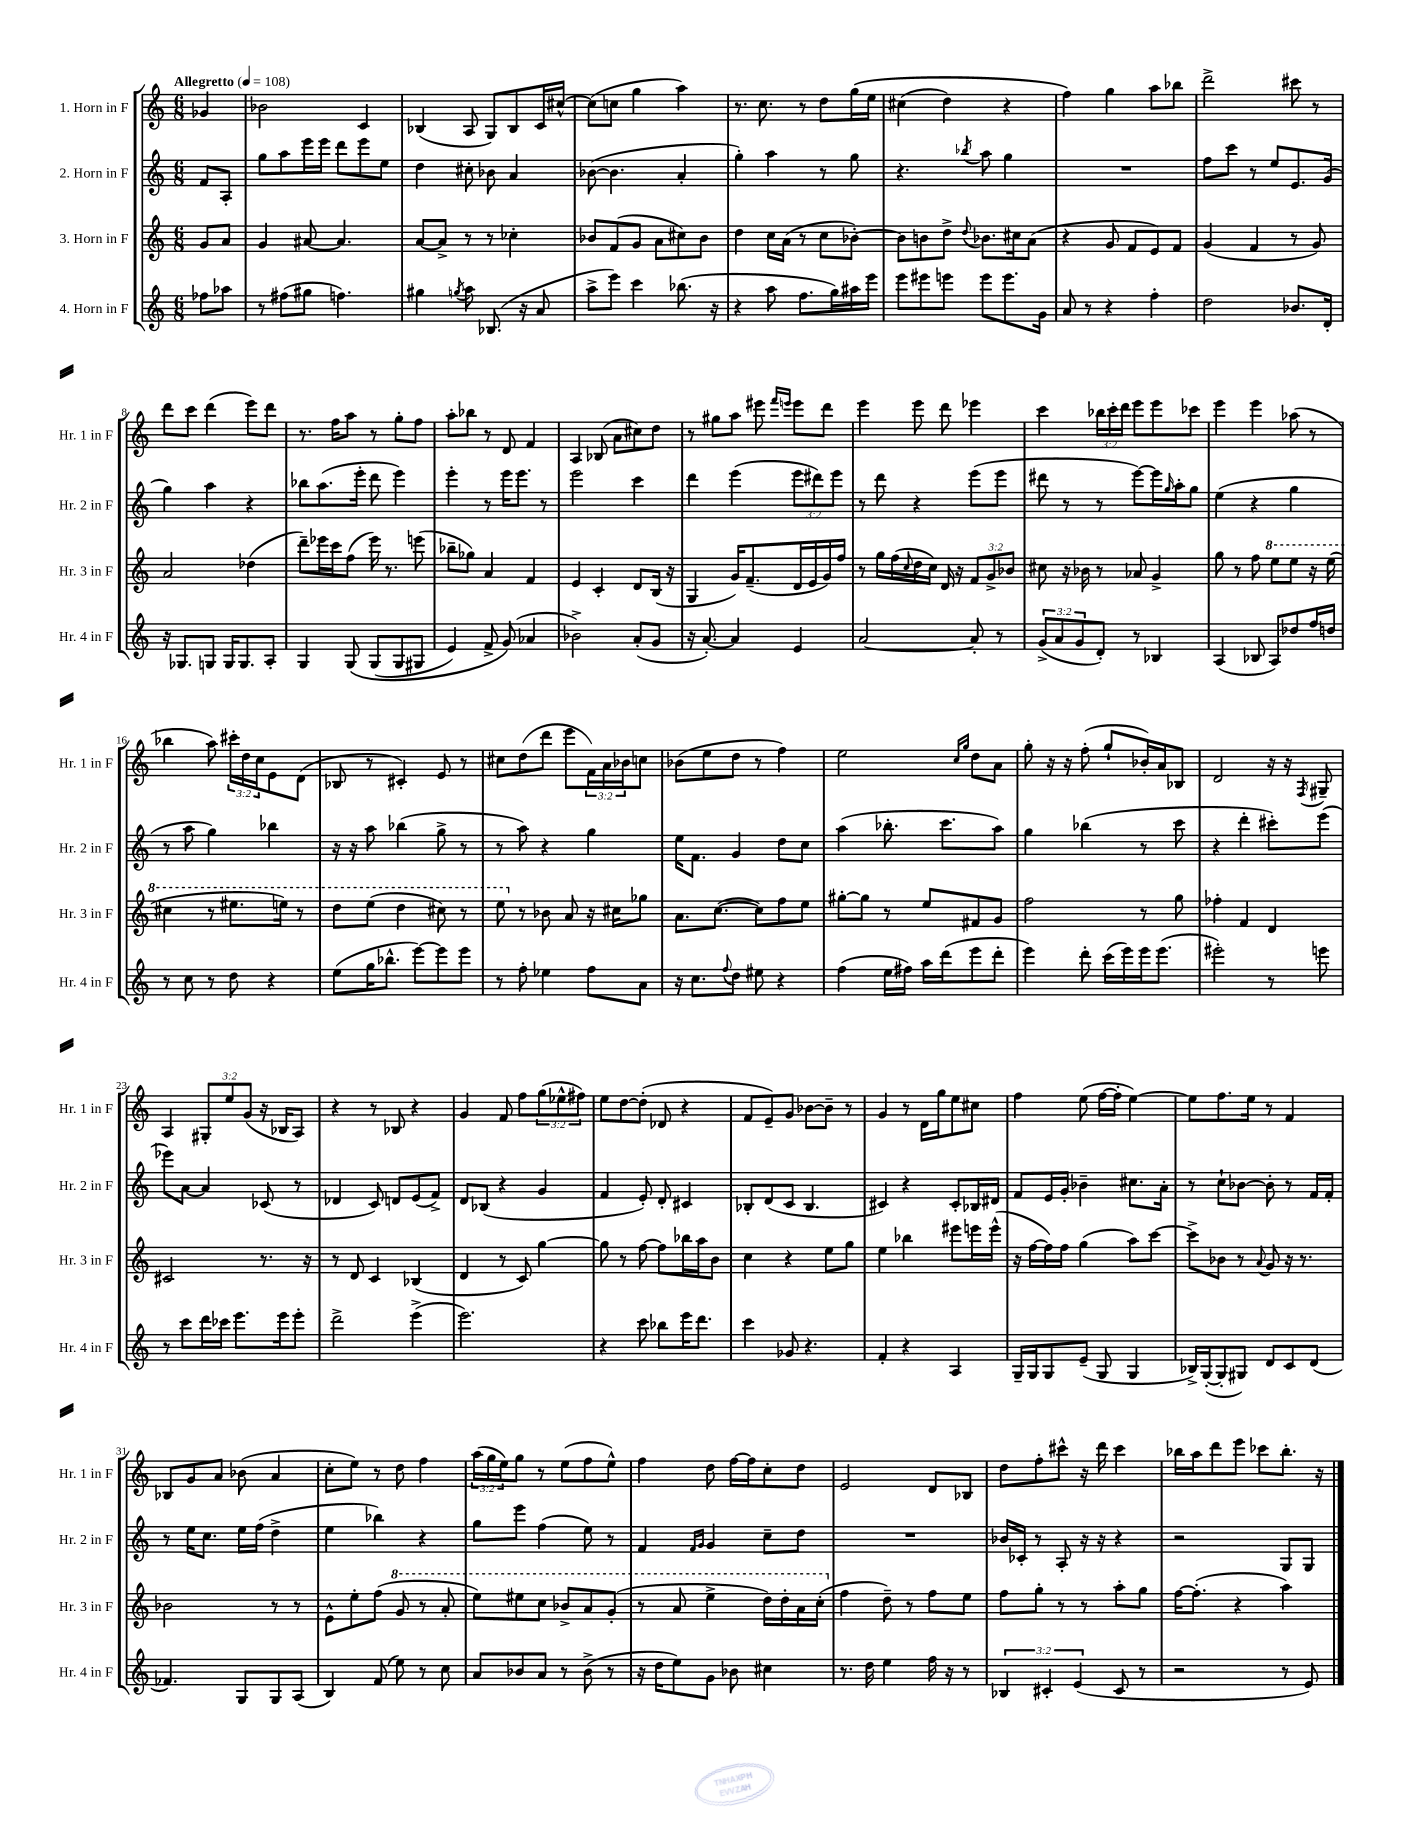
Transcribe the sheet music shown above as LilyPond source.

<<
\new StaffGroup <<
\new Staff = "s0" \with { instrumentName = "1. Horn in F" shortInstrumentName = "Hr. 1 in F" } {
    \clef treble \key c \major \numericTimeSignature \time 6/8 \override Staff.TupletNumber.text = #tuplet-number::calc-fraction-text \partial 4 \tempo "Allegretto" 4 = 108
    ges'4 |
    bes'2 c'4 |
    bes4( a8 g8) bes8 c'16 cis''16~-^ |
    cis''8( c''8 g''4 a''4) |
    r8. c''8. r8 d''8 g''16\( e''16 |
    cis''4( d''4) r4 |
    f''4\) g''4 a''8 bes''8 |
    d'''2-> cis'''8 r8 |
    d'''8 c'''8 d'''4( e'''8) d'''8 |
    r8. f''16 a''8 r8 g''8-. f''8 |
    a''8-. bes''8 r8 d'8 f'4 |
    a4 bes8( a'8 cis''8) d''8 |
    r8 gis''8 a''8 eis'''8 \grace { f'''16 e'''16 } e'''8 d'''8 |
    e'''4 e'''8 d'''8 ees'''4 |
    c'''4 \tuplet 3/2 { bes''16 c'''16-. d'''16 } e'''8 e'''8 ces'''8 |
    e'''4 e'''4 aes''8( r8 |
    bes''4 a''8) \tuplet 3/2 { cis'''16-. d''16 c''16 } e'8 d'8( |
    bes8 r8 cis'4-.) e'8 r8 |
    cis''8 d''8( d'''8 e'''8 \tuplet 3/2 { f'16) a'16 bes'16 } c''8 |
    bes'8( e''8 d''8 r8 f''4) |
    e''2 \grace { c''16 g''16 } d''8 a'8 |
    g''8-. r16 r16 f''8-.( g''8-! bes'16-.) a'16 bes8 |
    d'2 r16 r16 \acciaccatura { f8 } gis8-- |
    a4 \tuplet 3/2 { gis8-. e''8 g'8( } r16 bes16 a8) |
    r4 r8 bes8 r4 |
    g'4 f'8 f''8 \tuplet 3/2 { g''8( ees''8-^ fis''8) } |
    e''8 d''8~ d''8-.( des'8 r4 |
    f'8 e'8--) g'8 bes'8~ bes'8-- r8 |
    g'4 r8 d'16 g''16 e''8 cis''8 |
    f''4 e''8( f''16~ f''16-. e''4~) |
    e''8 f''8. e''16 r8 f'4 |
    bes8 g'8 a'8 bes'8( a'4 |
    c''8-. e''8) r8 d''8 f''4 |
    \tuplet 3/2 { a''16( g''16 e''16) } g''8 r8 e''8( f''8 e''8-^) |
    f''4 d''8 f''16~ f''16 c''8-. d''8 |
    e'2 d'8 bes8 |
    d''8 f''8-. cis'''8-^ r16 d'''16 cis'''4 |
    bes''16 a''16 d'''8 e'''8 ces'''8 bes''8.-. r16 \bar "|." |
}
\new Staff = "s1" \with { instrumentName = "2. Horn in F" shortInstrumentName = "Hr. 2 in F" } {
    \clef treble \key c \major \numericTimeSignature \time 6/8 \override Staff.TupletNumber.text = #tuplet-number::calc-fraction-text \partial 4
    f'8 a8-. |
    g''8 a''8 e'''16 e'''16 d'''8 e'''8 e''8 |
    d''4 cis''8-. bes'8 a'4 |
    bes'8~( bes'4. a'4-. |
    g''4-.) a''4 r8 g''8 |
    r4. \acciaccatura { bes''8 } a''8 g''4 |
    R2. |
    f''8 c'''8 r8 e''8 e'8. g'16( |
    g''4) a''4 r4 |
    bes''8 a''8.( e'''16-. d'''8 e'''4) |
    e'''4-. r8 e'''16 e'''8. r8 |
    e'''2 c'''4 |
    d'''4 e'''4( \tuplet 3/2 { e'''8 dis'''8) e'''8 } |
    r8 d'''8 r4 e'''8( e'''8 |
    dis'''8 r8 r8 e'''8~) e'''16 \grace { g''16 } a''16-. g''8 |
    e''4( r4 g''4 |
    r8 a''8 g''4) bes''4 |
    r16 r16 a''8 bes''4( g''8-> r8 |
    r8 a''8) r4 g''4 |
    e''16 f'8. g'4 d''8 c''8 |
    a''4( bes''8.-. c'''8. a''8) |
    g''4 bes''4( r8 c'''8 |
    r4 d'''4-. cis'''8-.) e'''8( |
    ees'''8) a'8~ a'4 ces'8( r8 |
    des'4 c'8) d'8 e'8( f'8->) |
    d'8 bes8( r4 g'4 |
    f'4 e'8-.) d'8-. cis'4 |
    bes8-. d'8( c'8 bes4. |
    cis'4) r4 cis'8-. bes16 dis'16 |
    f'8 e'16 g'16-. bes'4-- cis''8. a'16-. |
    r8 c''8-! bes'8~ bes'8-. r8 f'16 f'16-. |
    r8 e''16 c''8. e''16 f''16( d''4-> |
    e''4 bes''4) r4 |
    g''8 e'''8 f''4( e''8) r8 |
    f'4 \grace { f'16 g'16 } g'4 c''8-- d''8 |
    R2. |
    bes'16 ces'16-. r8 a8-. r16 r16 r4 |
    r2 g8 g8 \bar "|." |
}
\new Staff = "s2" \with { instrumentName = "3. Horn in F" shortInstrumentName = "Hr. 3 in F" } {
    \clef treble \key c \major \numericTimeSignature \time 6/8 \override Staff.TupletNumber.text = #tuplet-number::calc-fraction-text \partial 4
    g'8 a'8 |
    g'4 ais'8~ ais'4. |
    a'8~ a'8-> r8 r8 ces''4-. |
    bes'8 f'8( g'8 a'8 cis''8) bes'8 |
    d''4 c''16 a'16( r8 c''8 bes'8~-.) |
    bes'8 b'8 d''8-> \appoggiatura { d''8 } bes'8. cis''16 a'8( |
    r4 g'8 f'8 e'8) f'8 |
    g'4( f'4 r8 g'8) |
    a'2 des''4( |
    d'''8--) ees'''16 c'''16 f''8( ees'''16) r8. e'''8( |
    bes''8-- ges''8) a'4 f'4 |
    e'4 c'4-. d'8 b16( r16 |
    g4 g'16) f'8.--( d'16 e'16 g'16) f''16 |
    r8 g''16 f''16( \appoggiatura { c''8 } d''16 c''16) d'16 r16 \tuplet 3/2 { f'8 g'8-> bes'8 } |
    cis''8 r16 bes'16 r8 aes'8 g'4-> |
    g''8 r8 f''8 \ottava #1 e'''8 e'''8 r16 e'''16( |
    cis'''4 r8 eis'''8. e'''16) r8 |
    d'''8 e'''8( d'''4 cis'''8) r8 |
    e'''8 \ottava #0 r8 bes'8 a'8 r16 cis''16 ges''8 |
    a'8. c''8.~( c''8) f''8 e''8 |
    gis''8~-. gis''8 r8 e''8 fis'8 g'8 |
    f''2 r8 g''8 |
    fes''4-. f'4 d'4 |
    cis'2 r8. r16 |
    r8 d'8 c'4 bes4( |
    d'4 r8 c'8) g''4~ |
    g''8 r8 f''8~ f''8 bes''16 a''16 b'8 |
    c''4 r4 e''8 g''8 |
    e''4 bes''4 eis'''8 e'''16 e'''16-^( |
    r16 f''16~ f''16) f''16 g''4( a''8) c'''8~ |
    c'''8-> bes'8 r8 \appoggiatura { a'8 } g'8 r16 r8. |
    bes'2 r8 r8 |
    e'8-^ e''8-. f''8( \ottava #1 g''8 r8 a''8-. |
    e'''8) eis'''8 c'''8 bes''8-> a''8 g''8-.( |
    r8 a''8 e'''4-> d'''16) d'''16-. a''16 c'''16-.( \ottava #0 |
    f''4 d''8--) r8 f''8 e''8 |
    f''8 g''8-. r8 r8 a''8-. g''8 |
    f''16~ f''8.-.( r4 a''4) \bar "|." |
}
\new Staff = "s3" \with { instrumentName = "4. Horn in F" shortInstrumentName = "Hr. 4 in F" } {
    \clef treble \key c \major \numericTimeSignature \time 6/8 \override Staff.TupletNumber.text = #tuplet-number::calc-fraction-text \partial 4
    fes''8 aes''8 |
    r8 fis''8( gis''8 f''4.) |
    gis''4 \acciaccatura { g''8 } a''8 bes8.( r16 a'8 |
    a''8-> e'''8) c'''4 bes''8.( r16 |
    r4 a''8 f''8. g''16) ais''16 e'''16 |
    e'''8 eis'''8 e'''8 e'''8 e'''8. g'16 |
    a'8 r8 r4 f''4-. |
    d''2 bes'8. d'16-. |
    r16 ges8. g8 g16 g8. a8-. |
    g4 g8\( g8( g8 gis8 |
    e'4) f'8-> g'8(\) aes'4 |
    bes'2->) a'8-.( g'8 |
    r16 a'8.~-.) a'4 e'4 |
    a'2~ a'8-. r8 |
    \tuplet 3/2 { g'8->( a'8 g'8 } d'8-.) r8 bes4 |
    a4( bes8 a8) des''8 f''16 d''16 |
    r8 c''8 r8 d''8 r4 |
    e''8( g''16 bes''8.-^ e'''8~) e'''8 e'''8 |
    r8 f''8-. ees''4 f''8 a'8 |
    r16 c''8. \appoggiatura { f''8 } d''8 eis''8 r4 |
    f''4( e''16 fis''16) a''16 d'''16( e'''8 d'''8-. |
    e'''4) d'''8-. c'''16( e'''16) e'''16 e'''8.( |
    eis'''2-.) r8 e'''8 |
    r8 c'''8 d'''16 ces'''16 e'''8. e'''16 e'''8-. |
    d'''2-> e'''4->( |
    e'''2.) |
    r4 c'''8 bes''8 e'''16 d'''8. |
    c'''4 ges'8 r4. |
    f'4-. r4 a4 |
    g16-- g16 g8 e'8--( g8 g4 |
    bes16->) g16~-.( g8-. gis8) d'8 c'8 d'8( |
    fes'4.) g8 g8 a8( |
    b4) f'8( e''8) r8 c''8 |
    a'8 bes'8 a'8 r8 bes'8->( r8 |
    r16 d''16 e''8) g'8 bes'8 cis''4 |
    r8. d''16 e''4 f''16 r16 r8 |
    \tuplet 3/2 { bes4 cis'4-. e'4( } cis'8 r8 |
    r2 r8 e'8) \bar "|." |
}
>>
>>
